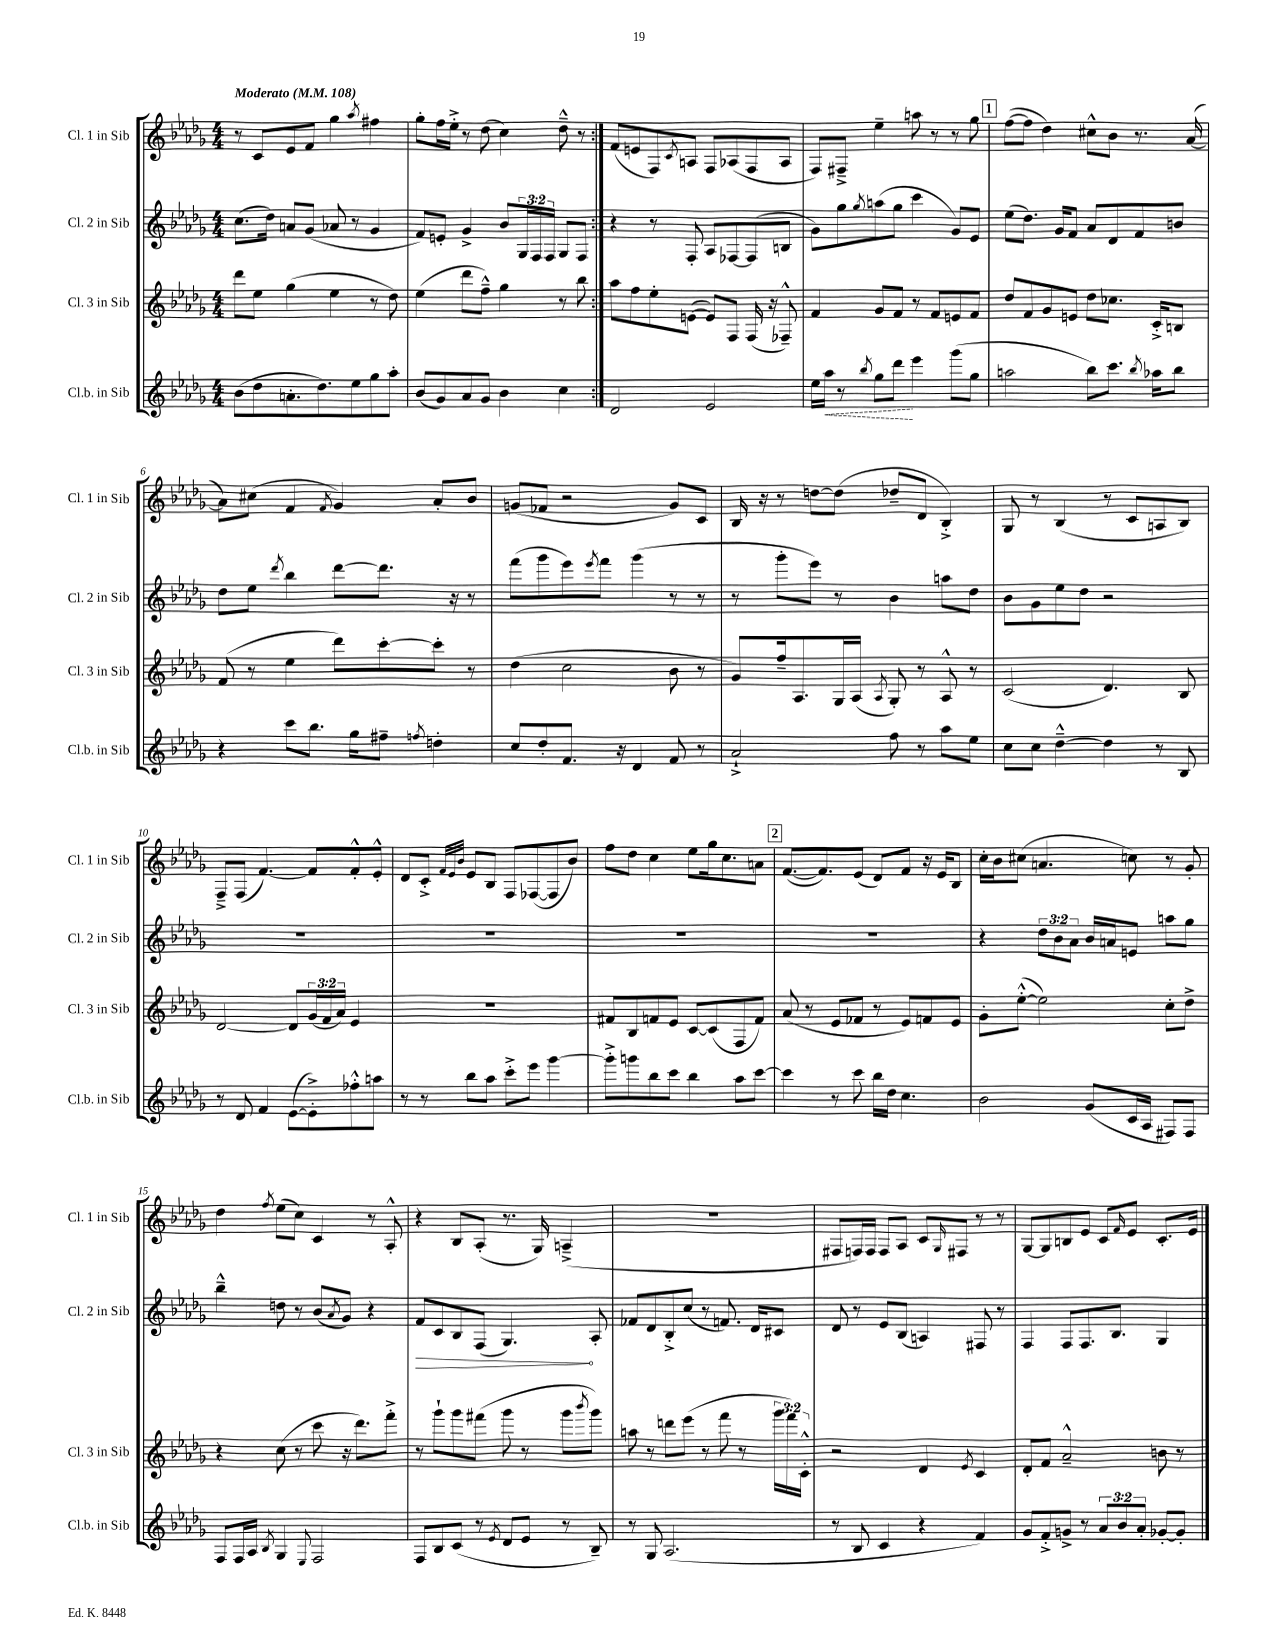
<<
\new StaffGroup <<
\new Staff = "s0" \with { instrumentName = "Cl. 1 in Sib" shortInstrumentName = "Cl. 1 in Sib" } {
    \clef treble \key des \major \numericTimeSignature \time 4/4 \tempo "Moderato" 4 = 108
    \repeat volta 2 { r8 c'8 ees'8 f'8 ges''4 \acciaccatura { aes''8 } fis''4 |
    ges''8-. f''16 ees''16-.-> r8 des''8( c''4) des''8---^ r8 | }
    f'8( e'8 f8) \acciaccatura { c'8 } a8 f8 aes8( f8 aes8 |
    f8) fis8---> ees''4-- a''8 r8 r8 ges''8 |
    \mark \markup { \box "1" } f''8~( f''8 des''4) cis''8-^ bes'8 r8. aes'16~( |
    aes'8) cis''8( f'4 \acciaccatura { f'8 } ges'4) aes'8-. bes'8 |
    g'8( fes'8 r2 g'8) c'8 |
    bes16 r16 r8 d''8~ d''8( des''8-- des'8 bes4-.->) |
    ges8 r8 bes4( r8 c'8 a8 bes8) |
    f8---> f8( f'4.~) f'8 f'8-.-^ ees'8-.-^ |
    des'8 c'8-.-> \grace { f'32 ees'32 bes'32 } ees'8 bes8 f8 fes8~( fes8 bes'8) |
    f''8 des''8 c''4 ees''8 ges''16 c''8. a'8 |
    \mark \markup { \box "2" } f'8.~( f'8.) ees'8( des'8) f'8 r16 ees'16 bes8 |
    c''16-. bes'16 cis''8( a'4. c''8) r8 ges'8-. |
    des''4 \acciaccatura { f''8 } ees''8( c''8) c'4 r8 aes8-.-^ |
    r4 bes8 aes8-.( r8. ges16) a4--->( |
    R1 |
    fis8 f16) f16 f8 aes8 c'8 \grace { ges16 } fis8 r8 r8 |
    ges8~ ges8 b8 ees'8 c'8 \grace { f'16 } ees'8 c'8.-. ees'16 \bar "|." |
}
\new Staff = "s1" \with { instrumentName = "Cl. 2 in Sib" shortInstrumentName = "Cl. 2 in Sib" } {
    \clef treble \key des \major \numericTimeSignature \time 4/4 \override Staff.TupletNumber.text = #tuplet-number::calc-fraction-text
    \repeat volta 2 { c''8.( des''16) a'8 ges'8( aes'8 r8 ges'4 |
    f'8) e'8-. ges'4-> bes'8 \tuplet 3/2 { ges16 f16 f16 } ges8 f8 | }
    r4 r8 f8-. aes8 fes8~ fes8( b8 |
    ges'8) ges''8 \acciaccatura { ges''8 } a''8( ges''8 c'''4 ges'8) ees'8 |
    \mark \markup { \box "1" } ees''8( des''8.) ges'16 f'8 aes'8 des'8 f'8 b'8 |
    des''8 ees''8 \acciaccatura { des'''8 } bes''4 des'''8~ des'''8. r16 r8 |
    f'''8( ges'''8 ees'''8) \acciaccatura { ees'''8 } f'''8 ges'''4( r8 r8 |
    r8 ges'''8-. ees'''8) r8 bes'4 a''8 des''8 |
    bes'8 ges'8 ees''8 des''8 r2 |
    R1 |
    R1 |
    R1 |
    \mark \markup { \box "2" } R1 |
    r4 \tuplet 3/2 { des''8 bes'8 aes'8 } bes'16 a'16 e'8 a''8 ges''8 |
    bes''4---^ d''8 r8 bes'8( \acciaccatura { aes'8 } ges'8) r4 |
    \once \override Hairpin.circled-tip = ##t f'8\> c'8 bes8 f8( ges4.\!) aes8-. |
    fes'8 des'8 bes8-.-> c''8( r8 f'8.) des'16 cis'8 |
    des'8 r8 ees'8 bes8( a4) fis8 r8 |
    f4 f8 f8. bes8. ges4 \bar "|." |
}
\new Staff = "s2" \with { instrumentName = "Cl. 3 in Sib" shortInstrumentName = "Cl. 3 in Sib" } {
    \clef treble \key des \major \numericTimeSignature \time 4/4 \override Staff.TupletNumber.text = #tuplet-number::calc-fraction-text
    \repeat volta 2 { des'''8 ees''8 ges''4( ees''4 r8 des''8) |
    ees''4( des'''8 f''8---^) ges''4 r8 bes''8 | }
    aes''8 f''8 ees''8-. e'8~( e'8) f8 f16( r16 fes8---^) |
    f'4 ges'8 f'8 r8 f'8 e'8 f'8 |
    \mark \markup { \box "1" } des''8 f'8 ges'8 e'8 des''8 ces''8. c'16-.-> b8 |
    f'8( r8 ees''4 des'''8) c'''8~-. c'''8-. r8 |
    des''4( c''2 bes'8 r8 |
    ges'8) f''16-- aes8. ges16 aes16( \acciaccatura { aes8 } ges8-.) r8 aes8-^ r8 |
    c'2( des'4.) bes8 |
    des'2~ des'8 \tuplet 3/2 { ges'16( f'16 aes'16) } ees'4 |
    R1 |
    fis'8 bes8 f'8 ees'8 c'8~ c'8( f8 f'8) |
    \mark \markup { \box "2" } aes'8( r8 ees'8 fes'8 r8 ees'8) f'8 ees'8 |
    ges'8-. ees''8~-.-^( ees''2) c''8-. des''8-> |
    r4 c''8( r8 c'''8 r16 des'''8.) f'''8-.-> |
    r8 ges'''8-! ges'''8 fis'''8( ges'''8 r8 ges'''8 \acciaccatura { bes'''8 } ges'''8) |
    a''8 r8 d'''8 ees'''8( r8 f'''8 r8 \tuplet 3/2 { ges'''16 f'''16) c'16-.-^ } |
    r2 des'4 \acciaccatura { ees'8 } c'4 |
    des'8-. f'8 aes'2---^ b'8 r8 \bar "|." |
}
\new Staff = "s3" \with { instrumentName = "Cl.b. in Sib" shortInstrumentName = "Cl.b. in Sib" } {
    \clef treble \key des \major \numericTimeSignature \time 4/4 \override Staff.TupletNumber.text = #tuplet-number::calc-fraction-text
    \repeat volta 2 { bes'8( des''8 a'8.-. des''8.) ees''8 ges''8 aes''8-. |
    bes'8( ges'8) aes'8 ges'8 bes'4 c''4 | }
    des'2 ees'2 |
    ees''16 \once \override Hairpin.style = #'dashed-line aes''16\< r8 \acciaccatura { bes''8 } ges''8 des'''8\! ees'''4 ges'''8( ges''8 |
    \mark \markup { \box "1" } a''2 bes''8) c'''8. \acciaccatura { bes''8 } aes''16 bes''8 |
    r4 c'''8 bes''8. ges''16 fis''8-- \acciaccatura { f''8 } d''4-. |
    c''8 des''8-. f'8. r16 des'4 f'8 r8 |
    aes'2-!-> f''8 r8 aes''8 ees''8 |
    c''8 c''8 des''4~---^ des''4 r8 bes8 |
    r8 des'8 f'4 ees'8~( ees'8-.->) fes''8-.-^ a''8 |
    r8 r8 bes''8 aes''8 c'''8-.-> ees'''8 ges'''4~ |
    ges'''8-.-> g'''8 bes''8 c'''8 bes''4 aes''8 c'''8~ |
    \mark \markup { \box "2" } c'''4 r8 c'''8 bes''16 des''16 c''4. |
    bes'2 ges'8( c'16 aes16 fis8) fis8 |
    f8 f16 aes16 \acciaccatura { bes8 } ges4 \appoggiatura { ees8 } f2 |
    f8 bes8 c'8( r8 \acciaccatura { ees'8 } des'8 ees'8 r8 bes8--) |
    r8 ges8 aes2.( |
    r8 bes8 c'4 r4 f'4) |
    ges'8 f'8-.-> g'8-> r8 \tuplet 3/2 { aes'8 bes'8 aes'8-. } ges'8~-. ges'8-. \bar "|." |
}
>>
>>
